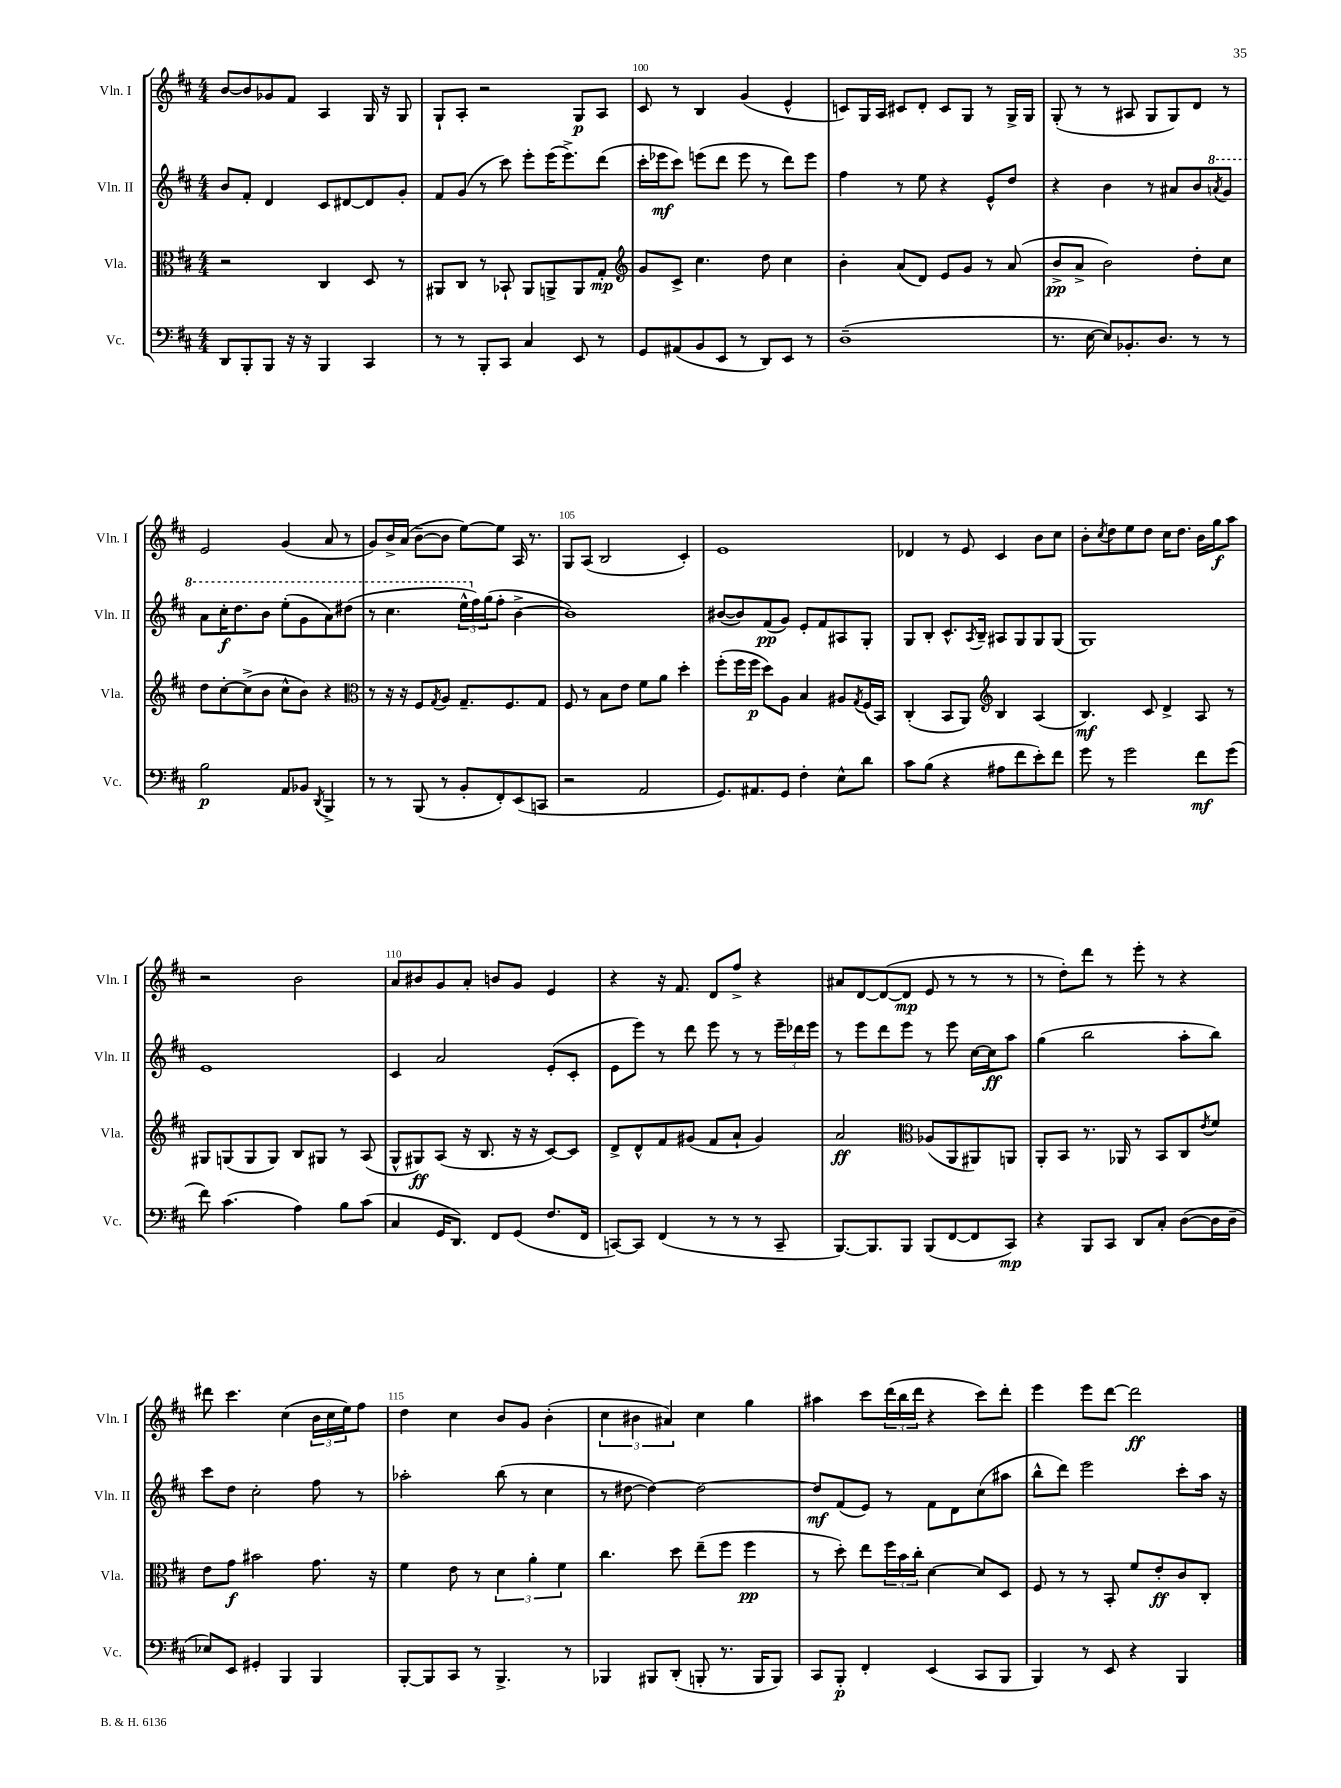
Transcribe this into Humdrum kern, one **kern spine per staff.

**kern	**kern	**kern	**kern
*staff4	*staff3	*staff2	*staff1
*clefF4	*clefC3	*clefG2	*clefG2
*k[f#c#]	*k[f#c#]	*k[f#c#]	*k[f#c#]
*M4/4	*M4/4	*M4/4	*M4/4
8DD/L	2r	8b/L	[8b/L
8BBB'/	.	8f#'/J	8b/]
8BBB/J	.	4d/	8g-/
16r	.	.	8f#/J
16r	.	.	.
4BBB/	4C#/	8c#/L	4A/
.	.	[8d#/	.
4CC#/	8D/	8d#/]	16G/
.	.	.	16r
.	8r	8g'/J	8G/
=	=	=	=
8r	8AA#/L	8f#/L	8G`/L
8r	8C#/J	(8g/J	8A'/J
8BBB'/L	8r	8r	2r
8CC#/J	8BB-`/	8ccc#\)	.
4C#/	8AA#/L	8eee'\L	.
.	8AA^/	(16eee\K	.
.	.	8.eee^\)	.
8EE/	8AA/	.	8G/L
8r	8G'/J	(8ddd\J	8A/J
=	=	=	=
*	*clefG2	*	*
8GG/L	8g/L	16ccc#'\LL	8c#/
.	.	16eee-\J	.
(8AA#/	8c#^/J	8ccc#\J)	8r
8BB/	4.cc#\	(8eee\L	4B/
8EE/J	.	8ddd\J	.
8r	.	8eee\	(4g/
8DD/L)	8dd\	8r	.
8EE/J	4cc#\	8ddd\L)	4e^^/
8r	.	8eee\J	.
=	=	=	=
(1D~	4b'\	4ff#\	8c/L)
.	.	.	16G/L
.	.	.	16A/JJ
.	(8a/L	8r	8c#/L
.	8d/J)	8ee\	8d'/J
.	8e/L	4r	8c#/L
.	8g/J	.	8G/J
.	8r	8e^^/L	8r
.	(8a/	8dd/J	16G^/LL
.	.	.	16G/JJ
=	=	=	=
8.r	8b^/L	4r	(8G'/
.	8a^/J	.	8r
[16E\	.	.	.
8E/]L)	2b\)	4b\	8r
8.BB-'/	.	.	8A#/
.	.	8r	8G/L
8.D/J	.	.	.
.	.	8a#/L	8G/)
8r	8dd'\L	8b/	8d/J
.	.	8qaa/	.
8r	8cc#\J	8gg/J	8r
=	=	=	=
2B\	8dd\L	8aa\L	2e/
.	[8cc#'\	16ccc#'\K	.
.	.	8.ddd\	.
.	(8cc#^\]	.	.
.	8b\J	8bb\J	.
8AA/L	8cc#^^\L	(8eee'\L	(4g/
8BB-/J	8b\J)	8gg\	.
8qDD/	.	.	.
4BBB^/	4r	8aa\)	8a/
.	.	(8ddd#\J	8r
=	=	=	=
*	*clefC3	*	*
8r	8r	8r	8g/L)
8r	16r	4.ccc#\	16b^/L
.	16r	.	(16a/JJ
(8BBB/	8F#/L	.	[8b~\L
.	8qG/	.	.
8r	8A/J	.	8b\]J
8BB'/L	8.G~/L	24eee^^\LL	[8ee\L)
.	.	24ff#\)	.
.	.	(24gg\J	.
8FF#'/)	.	8ff#'\J	8ee\]J
.	8.F#/	.	.
(8EE/	.	[4b^\	16A/
.	.	.	8.r
8CC/J	8G/J	.	.
=	=	=	=
2r	8F#/	1b])	8G/L
.	8r	.	(8A/J
.	8B\L	.	2B/
.	8e\J	.	.
2AA/	8f#\L	.	.
.	8a\J	.	.
.	4dd'\	.	4c#'/)
=	=	=	=
8.GG/L)	(8ff#'\L	([8b#/L	1e
.	16ff#\L	8b#/])	.
8.AA#/	16ff#\JJ	.	.
.	8dd\L)	(8f#/	.
8GG/J	8A\J	8g/J)	.
4F#'\	4B/	8e'/L	.
.	.	8f#/	.
8E^^\L	8A#/L	8A#/	.
.	8qG/	.	.
8d\J	(16F#/L	8G'/J	.
.	16BB/JJ)	.	.
=	=	=	=
8c#\L	(4C#'/	8G/L	4d-/
(8B\J	.	8B'/J	.
4r	8BB/L	8.c#^^/L	8r
.	8AA/J)	.	8e/
.	.	8qA/	.
.	.	16B~/Jk	.
*	*clefG2	*	*
8A#\L	4B/	8A#/L	4c#/
8f#\	.	8G/	.
8e'\)	(4A/	8G/	8b\L
8f#\J	.	(8G/J	8cc#\J
=	=	=	=
8g\	4.B/)	1G)	8b'\L
.	.	.	8qcc#/
8r	.	.	8dd\
2g\	.	.	8ee\
.	8c#/	.	8dd\J
.	4d^/	.	16cc#\LK
.	.	.	8.dd\J
8f#\L	8A/	.	16b\LL
.	.	.	16gg\J
(8g\J	8r	.	8aa\J
=	=	=	=
8f#\)	8G#/L	1e	2r
(4.c#\	(8G/	.	.
.	8G/	.	.
.	8G/J)	.	.
4A\)	8B/L	.	2b\
.	8G#/J	.	.
8B\L	8r	.	.
(8c#\J	(8A/	.	.
=	=	=	=
4C#/	8G^^/L	4c#/	8a/L
.	8G#/)	.	8b#/
16GG/LK	(8A/J	2a/	8g/
8.DD/J)	.	.	.
.	16r	.	8a'/J
.	8.B/	.	.
8FF#/L	.	.	8b/L
(8GG/J	16r	.	8g/J
.	16r	.	.
8.F#/L	[8c#/L)	(8e'/L	4e/
.	8c#/]J	8c#'/J	.
16FF#/Jk	.	.	.
=	=	=	=
[8CC/L)	8d^/L	8e\L	4r
8CC/]J	8d^^/	8eee\J)	.
(4FF#/	8f#/	8r	16r
.	.	.	8.f#/
.	(8g#/J	8ddd\	.
8r	8f#/L	8eee\	8d/L
8r	8a`/J	8r	8ff#^/J
8r	4g#/)	8r	4r
8CC~/	.	24eee~\LL	.
.	.	24ddd-\	.
.	.	24eee\JJ	.
=	=	=	=
[8.BBB/L)	2a/	8r	8a#/L
.	.	8eee\L	[8d/
8.BBB/]	.	.	.
.	.	8ddd\	(8d/_
8BBB/J	.	8eee\J	8d/]J
*	*clefC3	*	*
(8BBB/L	(8A-/L	8r	8e/
[8FF#/	8AA/	8eee\	8r
8FF#/]	8AA#/)	[16cc#\LL	8r
.	.	16cc#\]J	.
8CC#/J)	8AA/J	8aa\J	8r
=	=	=	=
4r	8AA'/L	(4gg\	8r
.	8BB/J	.	8dd'\L)
8BBB/L	8.r	2bb\	8ddd\J
8CC#/J	.	.	8r
.	16AA-/	.	.
8DD/L	8r	.	8eee'\
8C#'/J	8BB/L	.	8r
([8D\L	8C#/	8aa'\L	4r
.	8qe/	.	.
16D\]L	8f#/J	8bb\J)	.
16D~\JJ	.	.	.
=	=	=	=
8E-/L)	8e\L	8ccc#\L	8ddd#\
8EE/J	8g\J	8dd\J	4.ccc#\
4GG#'/	2b#\	2cc#'\	.
4BBB/	.	.	(4cc#\
4BBB/	8.g\	8ff#\	24b\LL
.	.	.	24cc#\
.	.	.	24ee\J)
.	.	8r	8ff#\J
.	16r	.	.
=	=	=	=
[8BBB'/L	4f#\	2aa-'\	4dd\
8BBB/]	.	.	.
8CC#/J	8e\	.	4cc#\
8r	8r	.	.
4.BBB^/	6d\	(8bb\	8b/L
.	.	8r	8g/J
.	6a'\	.	.
.	.	4cc#\	(4b'\
.	6f#\	.	.
8r	.	.	.
=	=	=	=
4BBB-/	4.cc#\	8r	6cc#\
.	.	[8dd#\	.
.	.	.	6b#\
8BBB#/L	.	4dd#\_)	.
.	.	.	6a#/)
(8DD'/J	8dd\	.	.
8BBB'/	(8ee~\L	2dd#\_	4cc#\
8.r	8ff#\J	.	.
.	4ff#\	.	4gg\
16BBB/LK	.	.	.
8BBB/J)	.	.	.
=	=	=	=
8CC#/L	8r	8dd#/]L	4aa#\
8BBB'/J	8dd'\)	(8f#/	.
4FF#'/	8ee\L	8e/J)	8ccc#\L
.	24ff#\L	8r	(24ddd\L
.	24b\	.	24bb\
.	24cc#'\JJ	.	24ddd\JJ
(4EE/	[4d\	8f#\L	4r
.	.	8d\	.
8CC#/L	8d/]L	(8cc#\	8ccc#\L)
8BBB/J	8D/J	8aa#\J	8ddd'\J
=	=	=	=
4BBB/)	8F#/	8bb^^\L	4eee\
.	8r	8ddd\J)	.
8r	8r	2eee\	8eee\L
8EE/	8BB'/	.	[8ddd\J
4r	8f#/L	.	2ddd\]
.	8e'/	.	.
4BBB/	8c#/	8ccc#'\L	.
.	8C#'/J	16aa\Jk	.
.	.	16r	.
==	==	==	==
*-	*-	*-	*-
